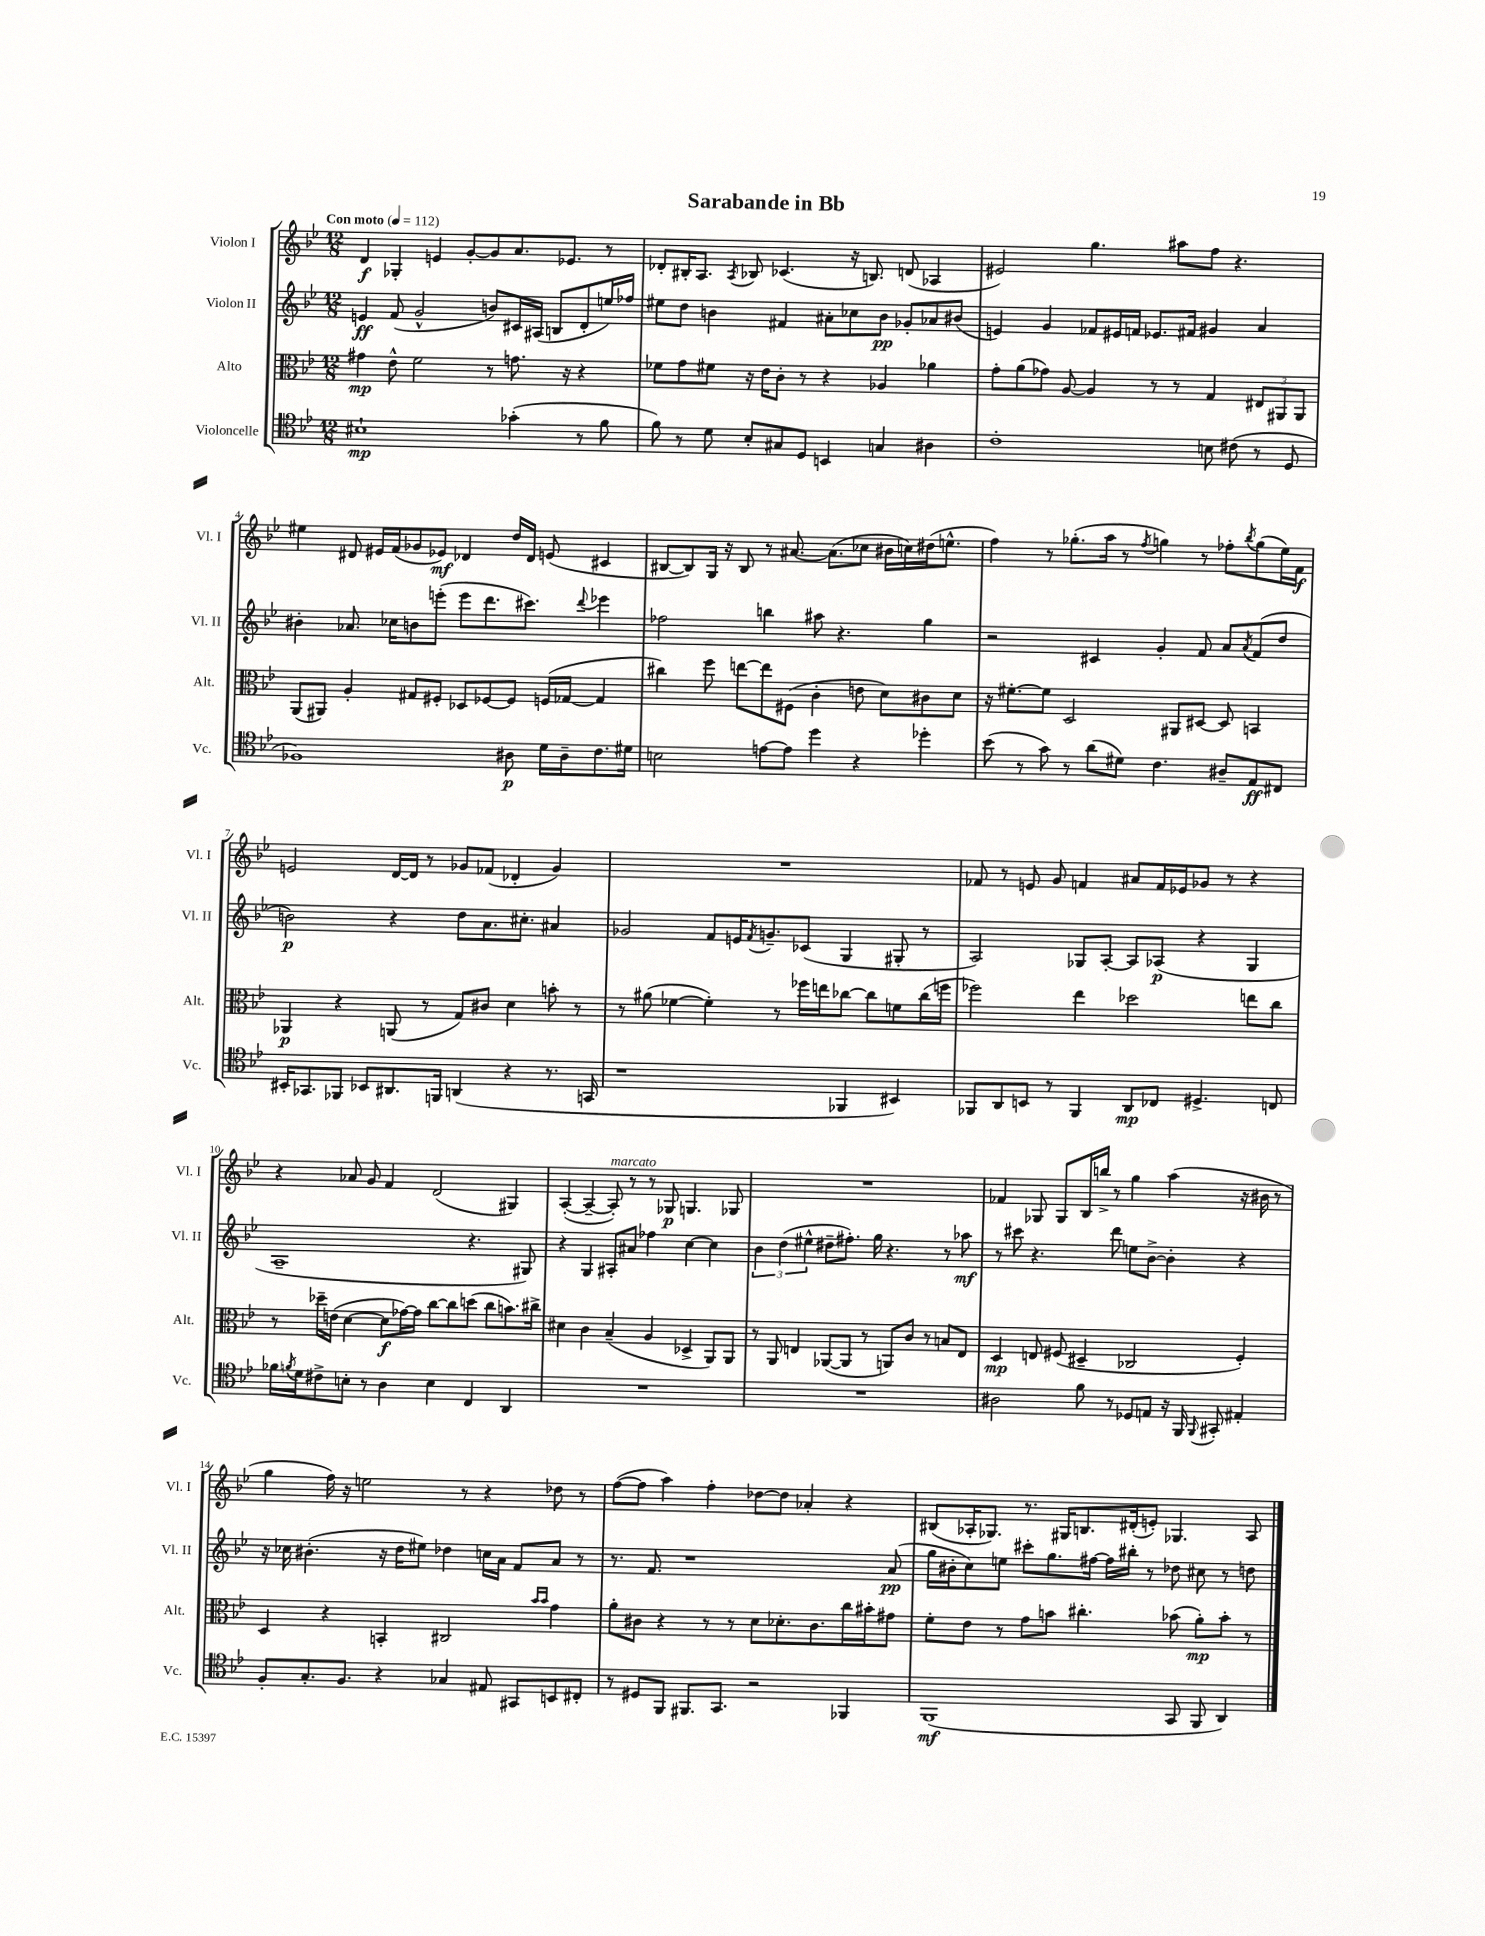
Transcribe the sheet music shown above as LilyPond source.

\header { title = "Sarabande in Bb" }
<<
\new StaffGroup <<
\new Staff = "s0" \with { instrumentName = "Violon I" shortInstrumentName = "Vl. I" } {
    \clef treble \key bes \major \numericTimeSignature \time 12/8 \tempo "Con moto" 4 = 112
    d'4\f ges4-. e'4 g'8~-. g'8 a'8. ees'8. r8 |
    des'8-. bis16-. a8. \acciaccatura { a8 } bes8 ces'4.( r16 b8.) d'8( aes4 |
    eis'2) g''4. ais''8 f''8 r4. |
    eis''4 dis'8 eis'16 f'16( ges'8 ees'8\mf) des'4 d''16 des'16 e'8( cis'4 |
    bis8~ bis8) g16 r16 bis8 r8 ais'8.~ ais'8.( ces''8 bis'16 c''16) dis''16( e''8.-^ |
    f''4) r8 ges''8.-.( a''16 r8 \acciaccatura { f''8 } g''4) r8 fes''8-. \acciaccatura { bes''8 } g''8( ees''16) f'16\f |
    e'2 d'16~ d'16 r8 ges'8 fes'8( des'4-. ges'4) |
    R1. |
    fes'8 r8 e'8 g'8 f'4 ais'8 f'16 ees'16 ges'8 r8 r4 |
    r4 aes'8 g'8 f'4 d'2( gis4) |
    a4~-.( a4~-- a8-.^\markup { \italic "marcato" }) r8 r8 ges8\p g4. ges8 |
    R1. |
    fes'4 ges8 ges8 bes16 b''16-> r8 g''4 a''4( r16 bis'16 r8 |
    g''4 f''16) r16 e''2 r8 r4 des''8 r8 |
    f''8~( f''8 a''4) f''4-. des''8~ des''8 aes'4-. r4 |
    bis8( aes16-. ges8.) r8. gis16 b8. dis'16-.( e'8-.) ges4. aes8 \bar "|." |
}
\new Staff = "s1" \with { instrumentName = "Violon II" shortInstrumentName = "Vl. II" } {
    \clef treble \key bes \major \numericTimeSignature \time 12/8
    e'4\ff f'8( g'2-^ b'8) cis'16 ais16( b8 d'8-. e''16) fes''16 |
    eis''8 d''8 b'4 fis'4 ais'8-. ces''8 b'8\pp ges'8-. aes'8 bis'8( |
    e'4) g'4 fes'8 eis'16 f'16 ees'8. fis'16 gis'4 a'4 |
    bis'4-. aes'8. ces''16 b'8 e'''8-.( e'''8 d'''8. cis'''8.) \appoggiatura { d'''8 } ees'''4 |
    fes''2 b''4 ais''8 r4. g''4 |
    r2 cis'4 g'4-. f'8 a'8 \acciaccatura { a'8 } f'8( d''8 |
    b'2\p) r4 d''8 a'8. cis''8.-. ais'4 |
    ges'2 f'8 e'16 \acciaccatura { f'8 } g'8.-- ces'8( g4 gis8-. r8 |
    a2) ges8 a8~-. a8 aes8\p( r4 ges4 |
    a1-- r4. gis8) |
    r4 g4 ais8-. ais'8 fes''4 c''4~ c''4 |
    \tuplet 3/2 { bes'4 d''4( eis''4-^ } dis''8-- fis''8.-.) g''16 r4. r8 aes''8\mf |
    r8 cis'''8 r4. d'''8 e''8 bes'8~-> bes'4-. r4 |
    r16 ces''16 bis'4.-.( r16 d''16 eis''8) des''4 c''16 a'16 f'8 a'8 r8 |
    r8. f'8. r1 a'8\pp( |
    g''16 bis'16-. c''8) e''8 cis'''8-. g''8. fis''16~ fis''16 bis''16-. r8 des''8 cis''8 r8 d''8 \bar "|." |
}
\new Staff = "s2" \with { instrumentName = "Alto" shortInstrumentName = "Alt." } {
    \clef alto \key bes \major \numericTimeSignature \time 12/8
    gis'4\mp ees'8-^ f'2 r8 g'8. r16 r4 |
    fes'8 g'8 fis'8 r16 ees'16 c'8-. r8 r4 aes4 aes'4 |
    g'8-. a'8( ges'8) a8~ a4 r8 r8 g4 \tuplet 3/2 { eis8 ais,8 ais,8 } |
    a,8( ais,8) a4-. gis8 fis8-. des8 fes8~ fes8 f16( ges16~ ges4 |
    cis''4) f''8 e''8~ e''8 fis8( c'4-. e'8 d'8) cis'8 d'8 |
    r16 fis'8.~-. fis'8 d2 ais,8 dis8~ dis8 b,4 |
    aes,4\p r4 a,8( r8 g8) cis'8 d'4 b'8-. r8 |
    r8 ais'8( fes'4~ fes'4-.) r8 fes''16 e''16 ces''8~ ces''8 f'8 ces''16( f''16 |
    fes''2) ees''4 des''2 e''8 c''8 |
    r8 des''16-- e'16( d'4~ d'8\f ges'16~) ges'16 c''8~ c''8 d''8( c''8 b'8.) cis''16-> |
    dis'4 c'4 bes4--( a4 des4-> a,8) a,8 |
    r8 a,8 e4 aes,8~( aes,8 r8 a,8) c'8 r8 b8 e8 |
    d4\mp e8 fis8( dis4-- ces2 fis4-.) |
    d4 r4 b,4-. cis2 \grace { bes'16 bes'16 } g'4 |
    a'8-. cis'8 r4 r8 r8 d'8 des'8.-. cis'8. c''16 bis'16-. gis'8 |
    f'8-. ees'8 r8 g'8 b'8 cis''4.-. bes'8( a'8-.\mp) bes'8-. r8 \bar "|." |
}
\new Staff = "s3" \with { instrumentName = "Violoncelle" shortInstrumentName = "Vc." } {
    \clef tenor \key bes \major \numericTimeSignature \time 12/8
    bis1-!\mp ges'4-.( r8 f'8 |
    f'8) r8 d'8 bes8-. gis8 d8 b,4 g4 ais4 |
    c'1-. b8 cis'8( r8 d8 |
    fes1) ais8\p d'16 ais16-- c'8. dis'16 |
    b2 e'8~ e'8 d''4 r4 des''4-. |
    bes'8( r8 g'8) r8 a'8( dis'8) c'4. ais8-- ees8\ff cis8 |
    bis,16-. ges,8. fes,8 bes,8 ais,8. f,16 a,4( r4 r8. g,16 |
    r1 fes,4 bis,4) |
    fes,8 a,8 b,8 r8 fes,4 a,8\mp ces8 dis4.-> c8 |
    fes'16 \acciaccatura { f'8 } d'16 cis'8-> b8-. r8 a4 b4 c4 a,4 |
    R1. |
    R1. |
    ais2 f'8 r8 des8 e8 r16 f,16 \appoggiatura { f,8 } gis,8-. eis4-. |
    f8-. g8.-. f8. r4 ges4 eis8 gis,8 b,8 cis8-. |
    r8 dis8 f,8 fis,8. g,8. r2 fes,4 |
    f,1\mf( g,8 f,8 a,4) \bar "|." |
}
>>
>>
